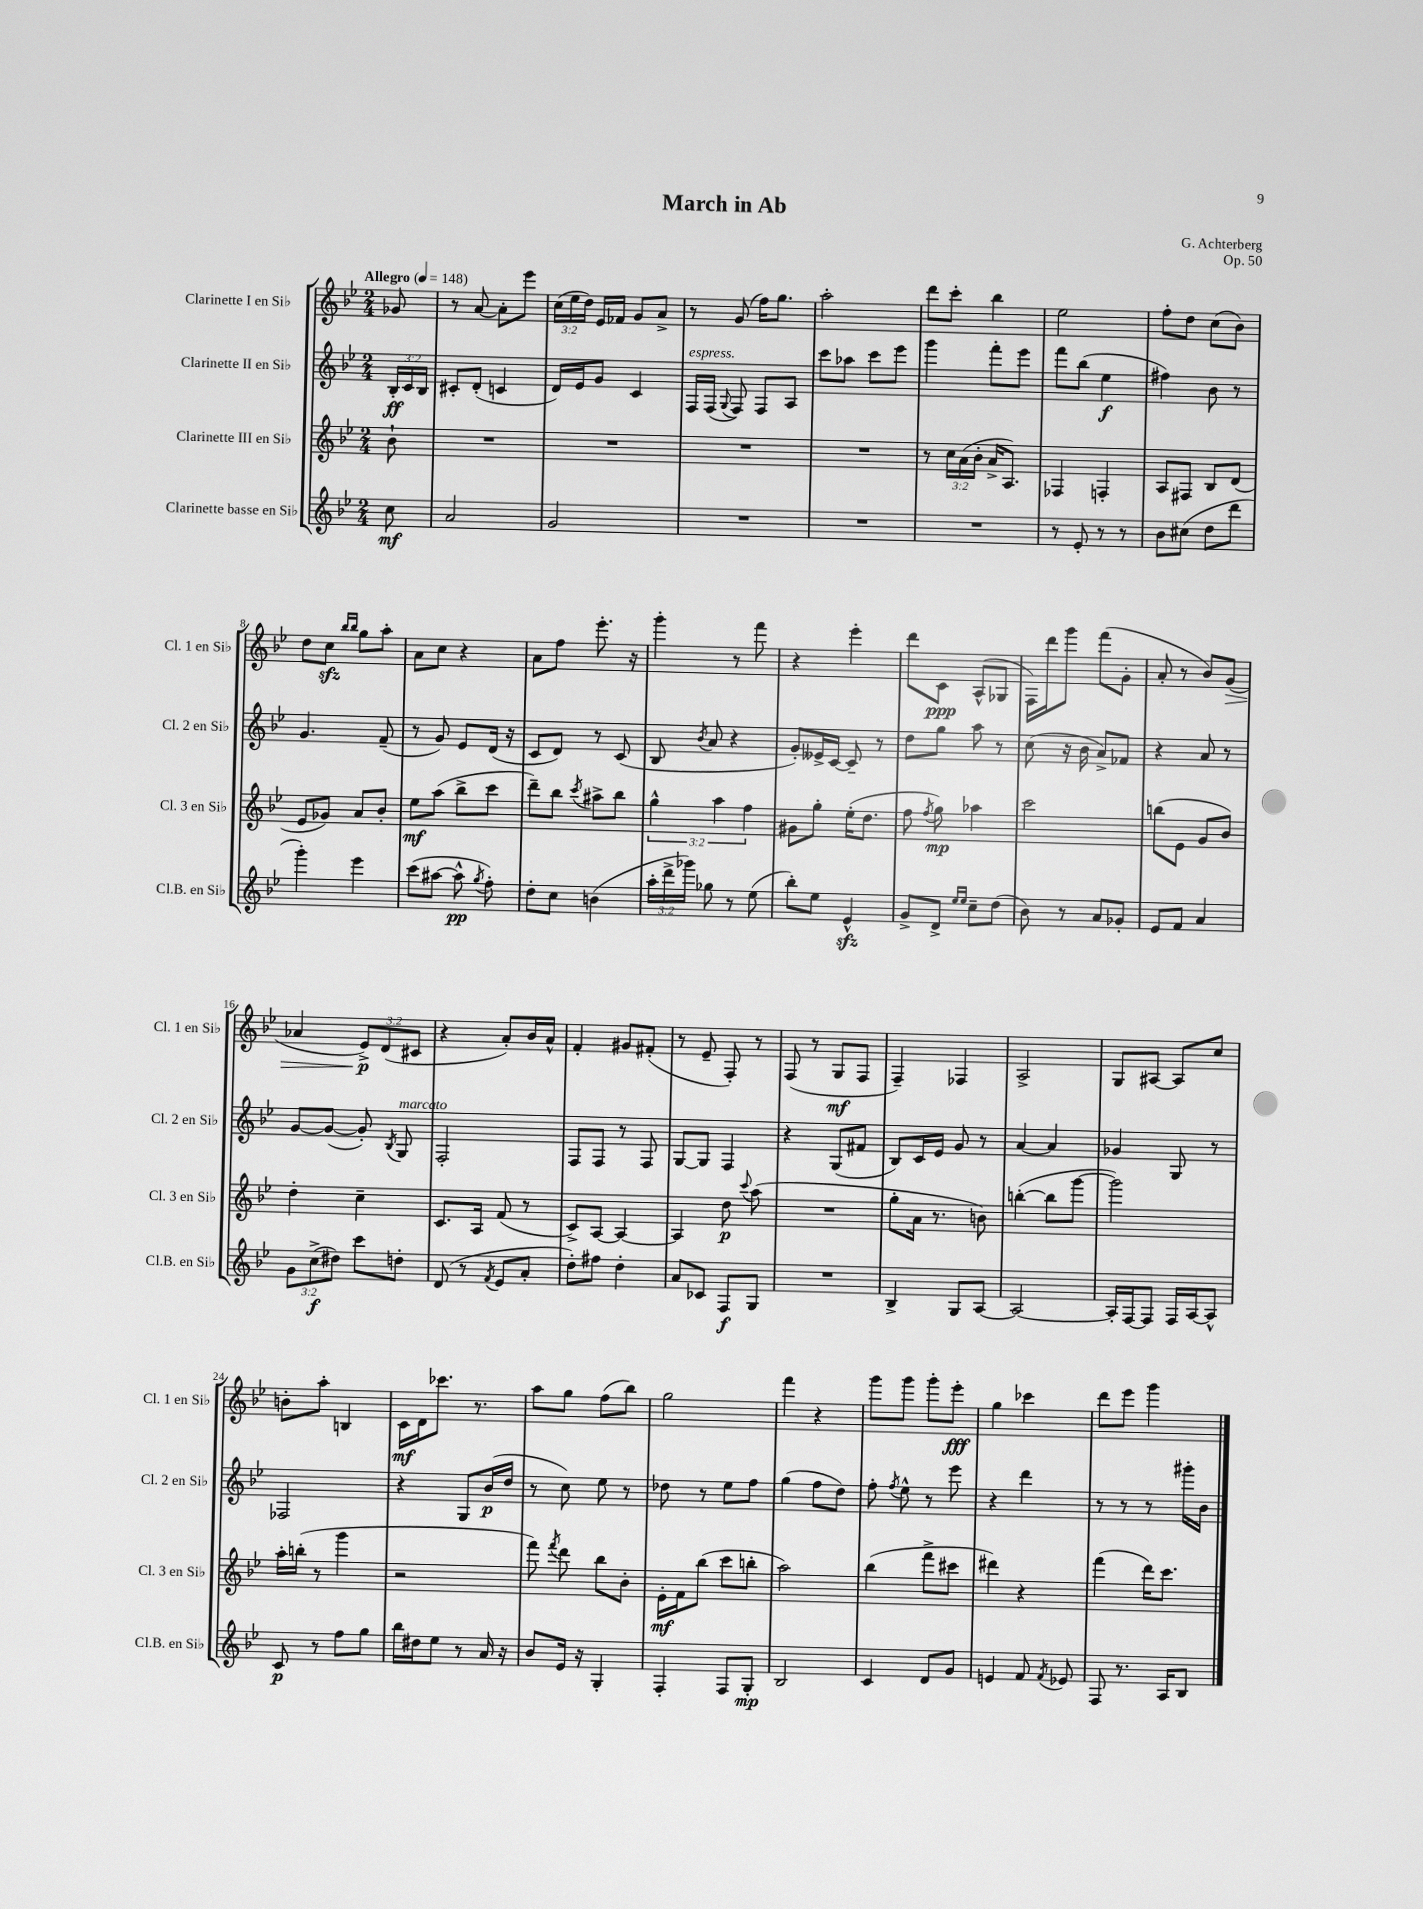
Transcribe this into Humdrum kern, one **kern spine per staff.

**kern	**kern	**kern	**kern
*staff4	*staff3	*staff2	*staff1
*clefG2	*clefG2	*clefG2	*clefG2
*k[b-e-]	*k[b-e-]	*k[b-e-]	*k[b-e-]
*M2/4	*M2/4	*M2/4	*M2/4
*MM148	*MM148	*MM148	*MM148
8cc	8b-`	24B-'	8g-
.	.	24c	.
.	.	24B-	.
=	=	=	=
2a	2r	8c#'	8r
.	.	(8d'	[8a
.	.	4c	8a']
.	.	.	8eee-
=	=	=	=
2g	2r	16d)	(24cc
.	.	.	24ee-
.	.	16e-	.
.	.	.	24dd)
.	.	8g	16e-
.	.	.	16f-
.	.	4c	8g
.	.	.	8a^
=	=	=	=
2r	2r	16F	8r
.	.	(16F	.
.	.	8qqG	.
.	.	8F)	(8g
.	.	8F	16ff)
.	.	.	8.gg
.	.	8A	.
=	=	=	=
2r	2r	8ccc	2aa'
.	.	8aa-	.
.	.	8ccc	.
.	.	8eee-	.
=	=	=	=
2r	8r	4ggg	8ddd
.	24cc	.	8ccc'
.	(24a	.	.
.	24b-'	.	.
.	16a^	8fff'	4bb-
.	8.A)	.	.
.	.	8eee-	.
=	=	=	=
8r	4F-	8fff	2ee-
8e-'	.	(8bb-	.
8r	4F'	4ee-	.
8r	.	.	.
=	=	=	=
8b-	8A	4ff#)	8ff'
(8cc#	8F#	.	8dd
8dd	8B-	8b-	(8cc
8ddd	(8d	8r	8b-)
=	=	=	=
4ggg')	8e-	4.g	8dd
.	8g-)	.	8cc
.	.	.	16qqbb-
.	.	.	16qqbb-
4eee-	8a	.	8gg
.	8b-'	(8f~	8aa'
=	=	=	=
(8ccc	8ee-	8r	8a
[8aa#	(8aa	8g)	8cc
8aa#^^]	8bb-^	8e-	4r
8qgg	.	.	.
8ff')	8ccc	(16d	.
.	.	16r	.
=	=	=	=
8dd'	8ddd~)	8c	8a
8cc	8bb-	8d)	8ff
.	8qccc	.	.
(4b	8aa#^	8r	8.eee-'
.	8bb-	(8c	.
.	.	.	16r
=	=	=	=
24aa'	6gg^^	8B-	4ggg'
24ddd^	.	.	.
24ggg-)	.	.	.
.	.	8qb-	.
8gg-	.	8a	.
.	6aa	.	.
8r	.	4r	8r
.	6ff	.	.
(8ee-	.	.	8fff
=	=	=	=
8bb-')	8g#	8g')	4r
8ee-	8gg'	16e--^	.
.	.	[16c	.
4e-^^	(16ee-'	8c~]	4eee-'
.	8.dd	.	.
.	.	8r	.
=	=	=	=
8g^	8ff	8dd	8ddd
.	8qff	.	.
8d^	8gg)	8gg	8c
16qqee-	.	.	.
16qqee-	.	.	.
8cc~	4aa-	8aa	(8A^^
(8dd	.	8r	8G-
=	=	=	=
8b-)	2ccc	(8cc	16F)
.	.	.	16ddd
8r	.	16r	8ggg
.	.	16b-	.
8a	.	8a^)	(8fff
8g-'	.	8f-	8g'
=	=	=	=
8e-	(8bb	4r	8a'
8f	8e-	.	8r
4a	8g	8a	8b-)
.	8b-)	8r	(8g
=	=	=	=
12g	4dd'	[8g	4a-
(12cc^	.	.	.
.	.	(8g_	.
12dd#)	.	.	.
8ccc	4cc~	8g'])	12e-^)
.	.	.	(12d
.	.	8qB-	.
8dd'	.	8G	.
.	.	.	12c#
=	=	=	=
(8d	8.c	2F'	4r
8r	.	.	.
.	16A	.	.
8qf	.	.	.
8e-	(8f	.	8a')
8a'	8r	.	16b-
.	.	.	16a^^
=	=	=	=
8dd')	8c^)	8F	4f'
8ff#	[8A	8F	.
4dd'	4A_	8r	8g#
.	.	8F	(8f#'
=	=	=	=
8a	4A]	[8G	8r
8c-	.	8G]	8e-~
8F	8dd	4F	8F')
.	8qqccc	.	.
8G	(8aa	.	8r
=	=	=	=
2r	2r	4r	(8F
.	.	.	8r
.	.	(8G	8G
.	.	8f#	8F
=	=	=	=
4B-^	8gg'	8B-)	4F~)
.	16a	16c	.
.	8.r	16e-	.
8G	.	8g	4F-
[8A	8b)	8r	.
=	=	=	=
2A_	([4bb'	[4a	2A^
.	8bb]	4a]	.
.	[8ggg	.	.
=	=	=	=
16A']	2ggg])	4g-	8G
[16F	.	.	.
8F]	.	.	[8A#
16F	.	8G	8A#]
[16A	.	.	.
8A^^]	.	8r	8cc
=	=	=	=
8c	16aa'	2F-	8b'
.	(16bb'	.	.
8r	8r	.	8aa'
8ff	4ggg	.	4B
8gg	.	.	.
=	=	=	=
16bb-	2r	4r	16c
16dd#	.	.	16d
8ee-	.	.	8.ccc-
8r	.	8G	.
.	.	.	8.r
16a	.	(16b-	.
16r	.	16dd	.
=	=	=	=
8b-	8fff)	8r	8aa
.	8qfff	.	.
16e-	8ddd	8cc)	8gg
16r	.	.	.
4G'	8bb-	8ee-	(8ff
.	8b-'	8r	8bb-)
=	=	=	=
4F'	16e-'	8dd-	2gg
.	16f	.	.
.	(8bb-	8r	.
8F	8ccc	8ee-	.
8G'	8bb'	8ff	.
=	=	=	=
2B-	2aa)	(4gg	4fff
.	.	8ff	4r
.	.	8dd)	.
=	=	=	=
4c	(4bb-	8ff'	8ggg
.	.	8qff	.
.	.	8ee-^^	8ggg
8d	8fff^	8r	8ggg'
8g	8ccc#	8eee-	8eee-'
=	=	=	=
4e	4ddd#)	4r	4gg
8f	4r	4ddd	4ccc-
8qf	.	.	.
8e-	.	.	.
=	=	=	=
8F	(4fff	8r	8ddd
8.r	.	8r	8eee-
.	16ddd)	8r	4ggg
16A	8.ccc	.	.
8B-	.	16ggg#'	.
.	.	16b-	.
==	==	==	==
*-	*-	*-	*-
